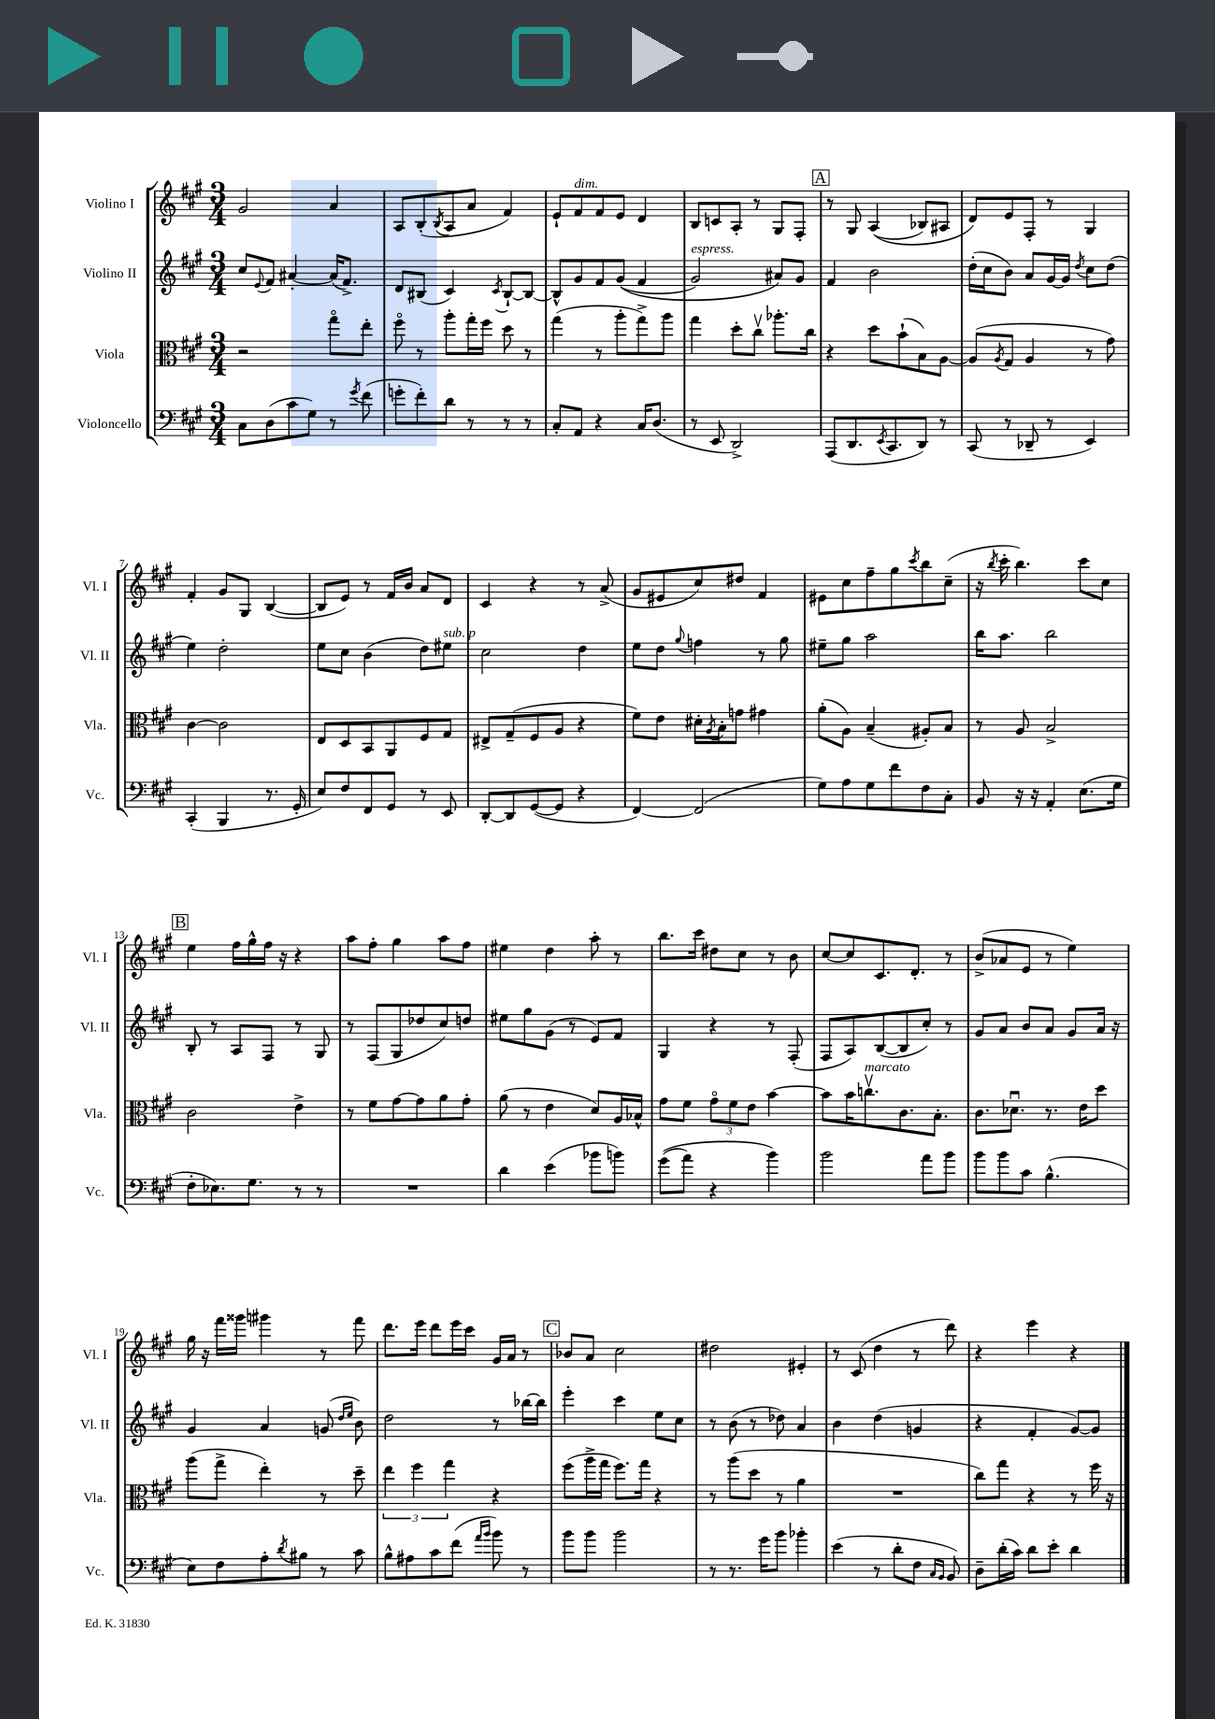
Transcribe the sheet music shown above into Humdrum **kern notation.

**kern	**kern	**kern	**kern
*staff4	*staff3	*staff2	*staff1
*clefF4	*clefC3	*clefG2	*clefG2
*k[f#c#g#]	*k[f#c#g#]	*k[f#c#g#]	*k[f#c#g#]
*M3/4	*M3/4	*M3/4	*M3/4
8C#	2r	8cc#	2g#
.	.	8qqe	.
(8D	.	8f#	.
8c#	.	[4a#'	.
8G#)	.	.	.
8r	8gg#o	(16a#]	4a
.	.	8.f#^)	.
8qg#	.	.	.
(8f#	8ee'	.	.
=	=	=	=
8g'	8ff#o	8d	8A
8f#')	8r	(8B#	(8B'
.	.	.	8qB
8d	8aa'	4c#)	8A
8r	16gg#'	.	8a
.	16ff#	.	.
.	.	8qc#	.
8r	8dd	[8B#`	4f#)
8r	8r	8B#_	.
=	=	=	=
8C#'	(4gg#	8B#^^]	8e`
8AA	.	8g#	8f#
4r	8r	8f#	8f#
.	8aa'	&((8g#	8e
16C#	8gg#^)	4f#	4d
(8.D	.	.	.
.	8aa	.	.
=	=	=	=
8r	4gg#	2g#)	8B
8EE	.	.	8c
2DD^)	8dd'	.	8A'
.	8cc#v	.	8r
.	8.aa-'	8a#&)	8G#
.	.	8g#	8F#'
.	16cc#	.	.
=	=	=	=
(8AAA	4r	4f#	8r
8.DD	.	.	8G#
.	8dd	2b	&((4A
8qEE	.	.	.
8.CC#	.	.	.
.	(8b`	.	.
8DD)	8B)	.	8B-)
8r	[8A	.	8A#
=	=	=	=
(8CC#	(8A]	(16dd'	8d&)
.	.	16cc#	.
.	8qA	.	.
8r	8G#	8b)	8e
8DD-~	4A	8a	8F#'
8r	.	[16g#	8r
.	.	16g#]	.
.	.	8qdd	.
4EE)	8r	8cc#	4G#
.	8g#)	(8dd	.
=	=	=	=
(4CC#'	[4c#	4ee)	4f#'
4BBB	2c#]	2dd'	8g#
.	.	.	8G#
8.r	.	.	([4B
16GG#'	.	.	.
=	=	=	=
8E)	8E	8ee	8B]
8F#	8D	8cc#	8e)
8FF#	8BB	(4b	8r
8GG#	8AA	.	16f#
.	.	.	16b
8r	8F#	8dd)	8a
8EE	8G#	8ee#	8d
=	=	=	=
[8DD'	8E#^	2cc#	4c#
8DD]	(8G#~	.	.
([8GG#	8F#	.	4r
8GG#]	8A	.	.
4r	4r	4dd	8r
.	.	.	(8a^
=	=	=	=
[4FF#)	8f#)	8ee	8g#
.	8e	8dd	8e#
.	.	8qqgg#	.
(2FF#]	16d#'	4ff	8cc#)
.	8qA	.	.
.	16B'	.	.
.	8g	.	8dd#
.	4g#	8r	4f#
.	.	8gg#	.
=	=	=	=
8G#)	(8a'	8ee#~	8e#
8A	8A)	8gg#	8cc#
8G#	(4B~	2aa	8ff#~
8f#	.	.	8gg#
.	.	.	8qccc#
8F#	8A#')	.	8bb
8C#'	8B	.	(8cc#~
=	=	=	=
8BB	8r	16bb	16r
.	.	.	8qbb
.	.	8.aa	16ccc#'
16r	8A	.	4.bb)
16r	.	.	.
4AA'	2B^	2bb	.
(8.E	.	.	8ccc#
.	.	.	8cc#
16G#	.	.	.
=	=	=	=
8F#'	2c#	8B'	4ee
8.E-)	.	8r	.
.	.	8A	16ff#
8.G#	.	.	16gg#^^
.	.	8F#	16ff#
.	.	.	16r
8r	4e^	8r	4r
8r	.	8G#	.
=	=	=	=
2.r	8r	8r	8aa
.	8f#	(8F#	8ff#'
.	[8g#	8G#	4gg#
.	8g#]	8dd-	.
.	8a	8cc#)	8aa
.	8g#'	8dd	8ff#
=	=	=	=
4d	(8a	8ee#	4ee#
.	8r	8gg#	.
(4e	4e	(8g#	4dd
.	.	8r	.
8b-	8d)	8e)	8aa'
8b)	16A	8f#	8r
.	16B-^^	.	.
=	=	=	=
&((8g#	8g#	4G#	8.bb
8a)	8f#	.	.
.	.	.	16ccc#
4r	12g#o	4r	8dd#
.	12f#	.	.
.	.	.	8cc#
.	12e	.	.
4b&)	[4b	8r	8r
.	.	(8F#'	8b
=	=	=	=
2b	8b]	8F#	[8cc#
.	16b	8A)	8cc#]
.	8.ccv	.	.
.	.	([8B	8.c#
.	8.c#	8B]	.
.	.	.	8.d'
8a	.	8cc#')	.
.	8.B'	.	.
8b	.	8r	8r
=	=	=	=
8b	8.c#	8g#	(8b^
8b	.	8a	8a-
.	8.d-u	.	.
8c#	.	8b	8e
(4.B^^	8.r	8a	8r
.	.	8g#	4ee)
.	16e	.	.
.	8dd	16a	.
.	.	16r	.
=	=	=	=
8E)	(8aa	4g#	16gg#
.	.	.	16r
8F#	8gg#^	.	16fff#
.	.	.	16ggg##
8A'	4ee')	4a	4ggg#
8qd	.	.	.
8B#	.	.	.
8r	8r	(8g	8r
.	.	16qqdd	.
.	.	16qqee	.
8c#	8dd~	8b)	8fff#
=	=	=	=
8B^^	6ee	2dd	8.ddd
8A#	.	.	.
.	6ff#	.	.
.	.	.	16eee
8c#	.	.	8ddd
.	6gg#	.	.
(8f#	.	.	16eee
.	.	.	16ccc#
16qqa	.	.	.
16qqb	.	.	.
8b)	4r	8r	16g#
.	.	.	16a
8r	.	[16bb-	8r
.	.	16bb-]	.
=	=	=	=
8b	(8ff#	4eee'	8b-
8b	16aa^	.	8a
.	16gg#	.	.
2b	8.ff#)	4ccc#	2cc#
.	16gg#	.	.
.	4r	8ee	.
.	.	8cc#	.
=	=	=	=
8r	8r	8r	2dd#
8.r	(8aa	(8b	.
.	8dd	8r	.
16g#	.	.	.
8b	8r	8dd-)	.
4b-'	4a	4a	4e#'
=	=	=	=
(4e	2.r	4b	8r
.	.	.	(8c#
8r	.	(4dd	4dd
8d'	.	.	.
8F#	.	4g	8r
16qqC#	.	.	.
16qqBB	.	.	.
8BB)	.	.	8ddd)
=	=	=	=
8D~	8cc#)	4r	4r
(16d'	8gg#	.	.
16c#)	.	.	.
8d	4r	4f#'	4eee
8e'	.	.	.
4d	8r	[8g#)	4r
.	16ff#	8g#]	.
.	16r	.	.
==	==	==	==
*-	*-	*-	*-
